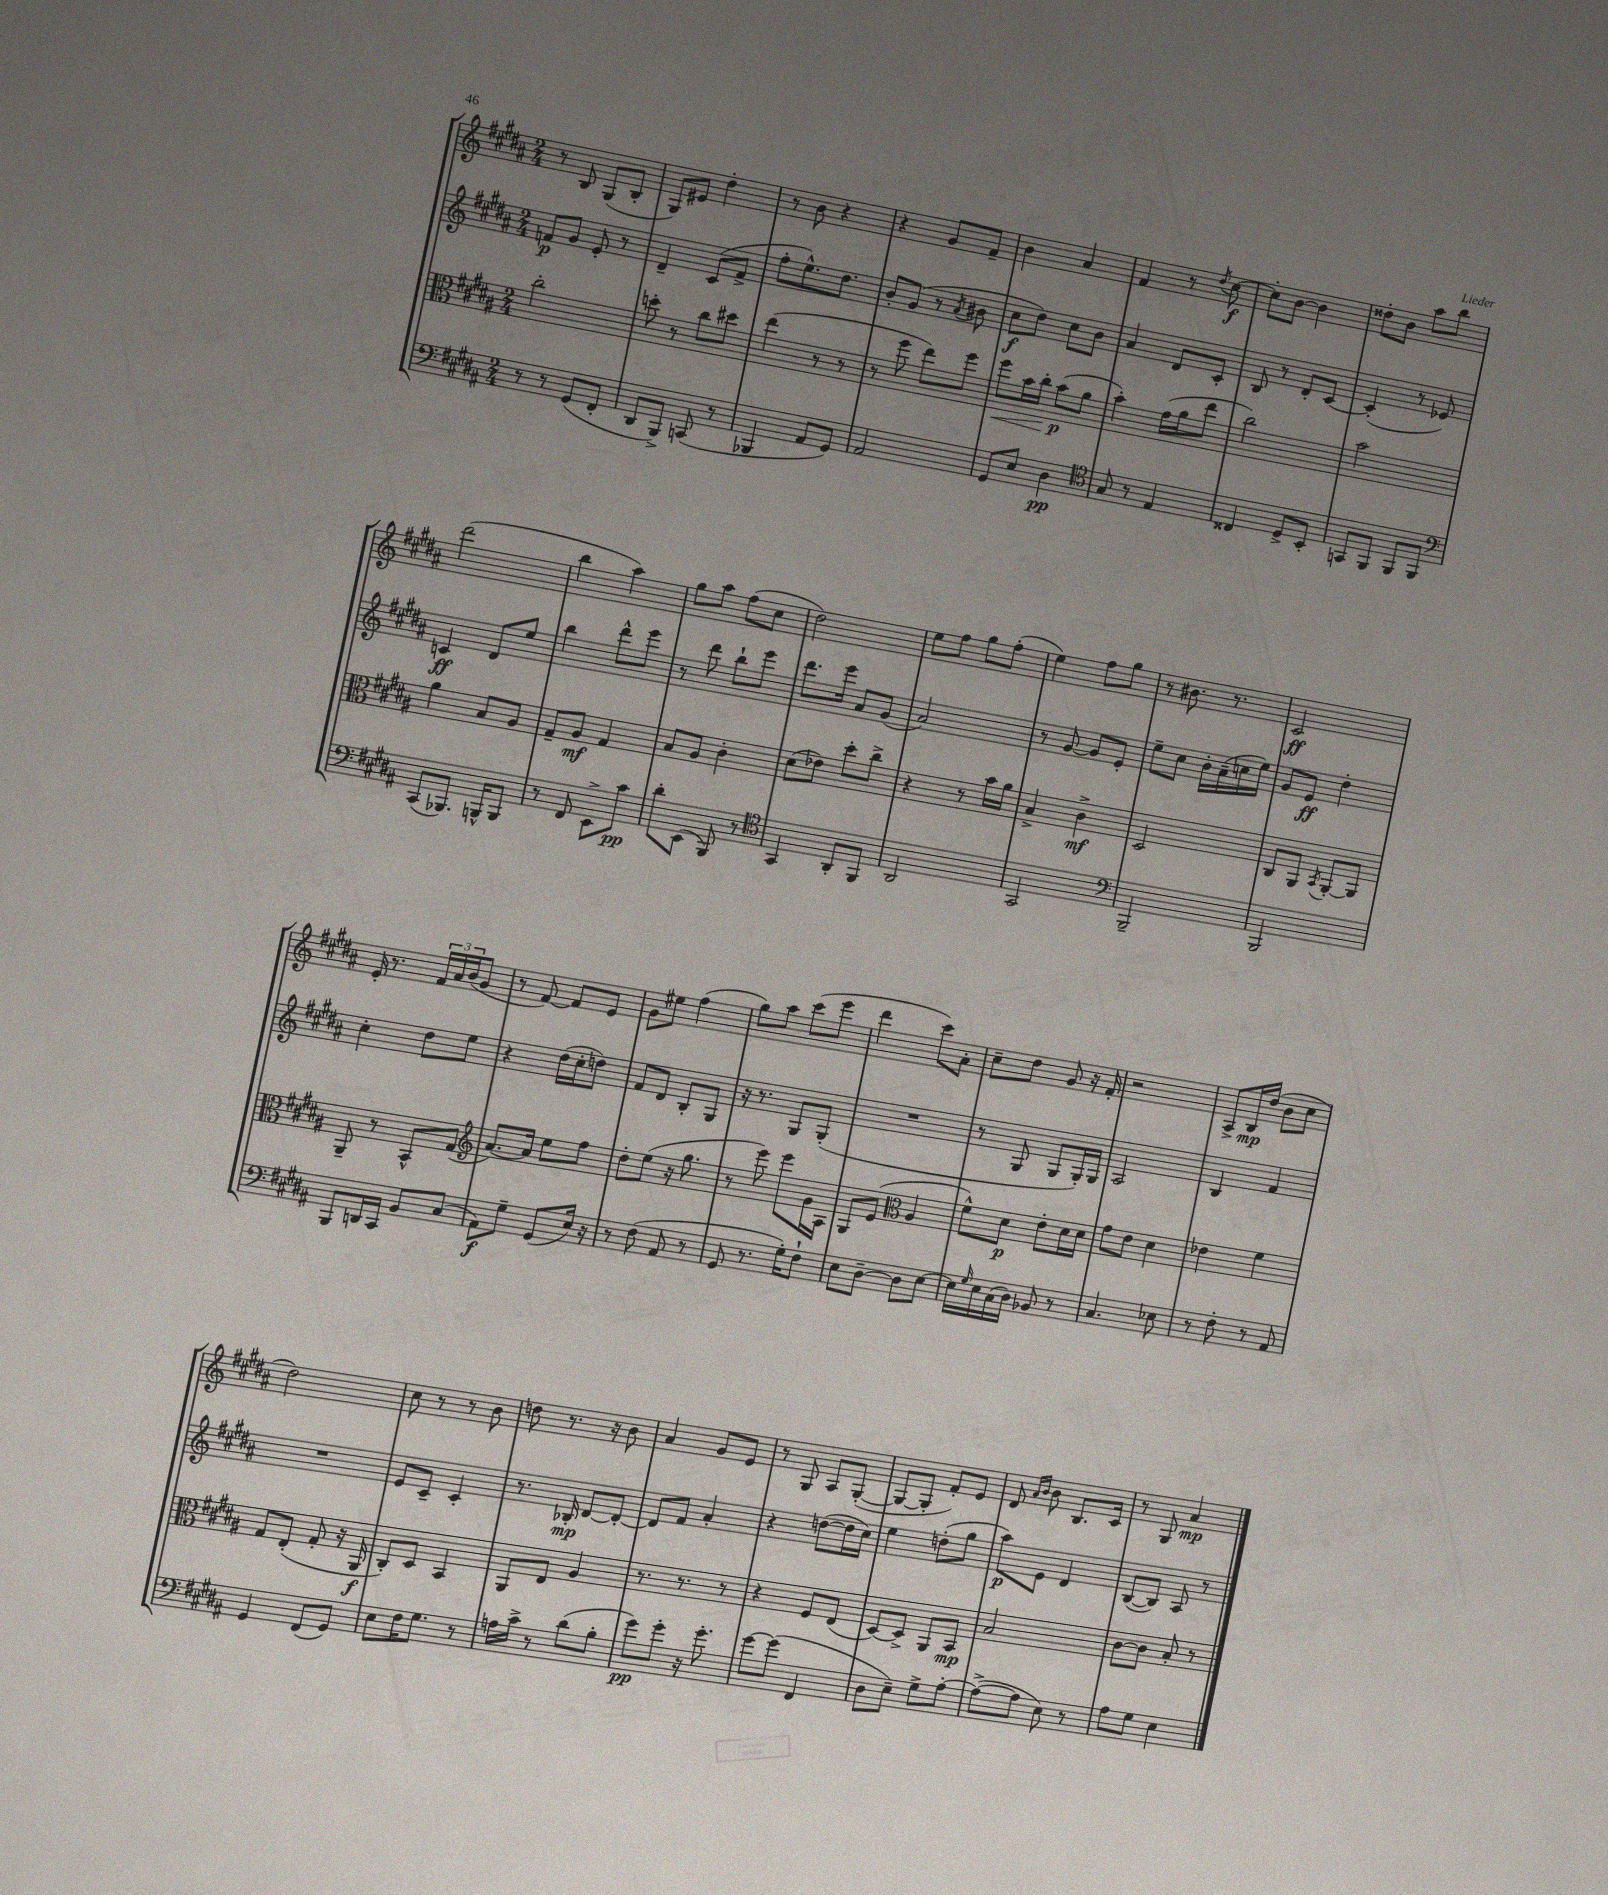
<<
\new StaffGroup <<
\new Staff = "s0" {
    \clef treble \key b \major \numericTimeSignature \time 2/4
    r8 b8 gis8( b8-. |
    gis8) eis'8 dis''4-. |
    r8 b'8 r4 |
    r4 gis'8 fis'8-- |
    b'4 ais'4 |
    fis'4 r8 \acciaccatura { dis''8 } cis''8~\f |
    cis''8-. b'8~ b'4 |
    disis''8-. b'8 ais''8 b''8 |
    dis'''2( |
    b''4 ais''4) |
    gis''8 ais''8 fis''8( cis''8 |
    dis''2) |
    e''8 fis''8 gis''8 fis''8-.( |
    e''4) fis''8 gis''8 |
    r8 bis'8. r8. |
    cis'2\ff |
    e'16-. r8. \tuplet 3/2 { fis'16 ais'16 b'16( } gis'8 |
    r8 fis'8~) fis'8 e'8 |
    gis'8 eis''8 fis''4( |
    gis''8) ais''8 cis'''8( e'''8 |
    dis'''4 cis'''8) ais'8-. |
    cis''8-- dis''8 gis'8 r16 fis'16-. |
    r2 |
    ais8-> b16\mp dis''16( b'8 cis''8 |
    dis''2) |
    cis''8 r8 r8 b'8 |
    d''8 r8. r16 b'8 |
    ais'4 gis'8 e'8 |
    r8 gis8 ais8 gis8~-.( |
    gis8~ gis8-. fis'8-.) e'8 |
    dis'8 \grace { ais'16 b'16 } b'8 b8. cis'16 |
    r8 gis8 ais'4\mp \bar "|." |
}
\new Staff = "s1" {
    \clef treble \key b \major \numericTimeSignature \time 2/4
    f'8\p gis'8 e'8-. r8 |
    dis'4-- cis'8( fis'8-> |
    fis''8-. e''8.-^) dis''8. |
    b'8-. gis'8( r8 \acciaccatura { ais'8 } bis'8 |
    cis''8\f dis''8) cis''8 b'8 |
    ais'4 dis'8 cis'8-. |
    b8 r8 dis'8-. cis'8~ |
    cis'4-.( r8 ees'8) |
    c'4\ff dis'8 e''8 |
    b''4 dis'''8-^ e'''8 |
    r8 dis'''8 b''8-! e'''8 |
    dis'''8. e'''16 ais'8 gis'8( |
    ais'2) |
    r8 gis'8~ gis'8 e'8-. |
    e''8-- cis''8 b'16-. ais'16--( c''16 e''16) |
    gis'8 e'8\ff dis''4-. |
    cis''4-. dis''8 e''8 |
    r4 dis''16( cis''16-. d''8) |
    fis'8 dis'8 b8-. gis8 |
    r16 r8. gis8 gis8-.( |
    R2 |
    r8 gis8 gis8 gis16-.) gis16 |
    ais2 |
    b4 fis'4 |
    R2 |
    e'8 cis'8-- cis'4-. |
    r8. bes16-.\mp dis'8~ dis'8~-. |
    dis'8 fis'8 ais'4-. |
    r4 d''8~( d''16 cis''16) |
    e''4 d''8-.( gis''8 |
    ais''8\p) e'8 dis'4 |
    b8~( b8) ais8 r8 \bar "|." |
}
\new Staff = "s2" {
    \clef alto \key b \major \numericTimeSignature \time 2/4
    cis''2-. |
    d''8-. r8 cis''8 dis''8 |
    e''4( r8 r8 |
    r8 fis''8 e''8) fis''8 |
    fis''8\< b'16 cis''16-.\! b'8\p( ais'8 |
    b'4-.) gis'16( ais'16 e''8 |
    cis''2) |
    b'2 |
    ais'4 b8 ais8 |
    gis8-- ais8\mf gis4 |
    b8 ais8 cis'4-. |
    dis'8( ees'8) dis''8-. cis''8-> |
    r4 r8 b'16 ais'16 |
    b4-> cis'4->\mf |
    dis2 |
    cis8 ais,8 \acciaccatura { b,8 } ais,8~-. ais,8 |
    ais,8-- r8 b,8-^ gis8( |
    \clef treble ais'8.~) ais'16 e''8 fis''8 |
    dis''8-. e''8( r16 gis''8. |
    r8 e'''8) e'''8 gis'16 ais16 |
    gis8 e'8( \clef alto ais4 |
    fis'8-^) dis'8\p e'8-. dis'16 dis'16 |
    gis'8 e'8 dis'4 |
    ees'4 fis'4 |
    gis8 e8-.( gis8-. r16 ais,16\f |
    cis8-.) dis8 b,4 |
    ais,8 e8 ais4 |
    r8. r8. r8 |
    r4 fis8 e8( |
    dis8~) dis8-> ais,8 b,8\mp |
    b2 |
    cis'8~ cis'8 b8-. r8 \bar "|." |
}
\new Staff = "s3" {
    \clef bass \key b \major \numericTimeSignature \time 2/4
    r8 r8 gis,8( fis,8-. |
    dis,8 b,,8->) c,8( r8 |
    bes,,4 ais,8 gis,8) |
    ais,2 |
    gis,8 e8 dis4\pp |
    \clef tenor gis8 r8 e4 |
    cisis4 dis8-> b,8-. |
    g,8 fis,8 fis,8 fis,8 |
    \clef bass cis,8( bes,,8.) b,,16-^ b,,8 |
    r8 fis,8 e,8-> cis'8\pp |
    dis'8-. e,8( b,,8) r8 |
    \clef tenor gis,4 ais,8-. fis,8 |
    ais,2 |
    gis,2 |
    \clef bass b,,2-- |
    b,,2 |
    b,,8 d,16 cis,16 b,8 cis8( |
    ais,8\f) gis8-- gis,8( e16) r16 |
    r8 fis8( ais,8 r8 |
    gis,8 r8. gis16-.) fis8-! |
    e8 dis8~-- dis8 e8~ |
    e16 \grace { gis16 } e16 cis16( dis16) bes,8 r8 |
    cis4. ees8 |
    r8 fis8-. r8 ais,8 |
    gis,4 fis,8( gis,8) |
    e8 fis16 gis8. r8 |
    a16 cis'16-> r8 dis'8( b8-. |
    gis'8\pp) gis'8-. r16 gis'8.-. |
    gis'8~ gis'8( fis,4 |
    dis8 e8--) gis8-> ais8~-. |
    ais8~->( ais8 e8) r8 |
    ais8 gis8 e4 \bar "|." |
}
>>
>>
\layout { \context { \Score \remove "Bar_number_engraver" } }
